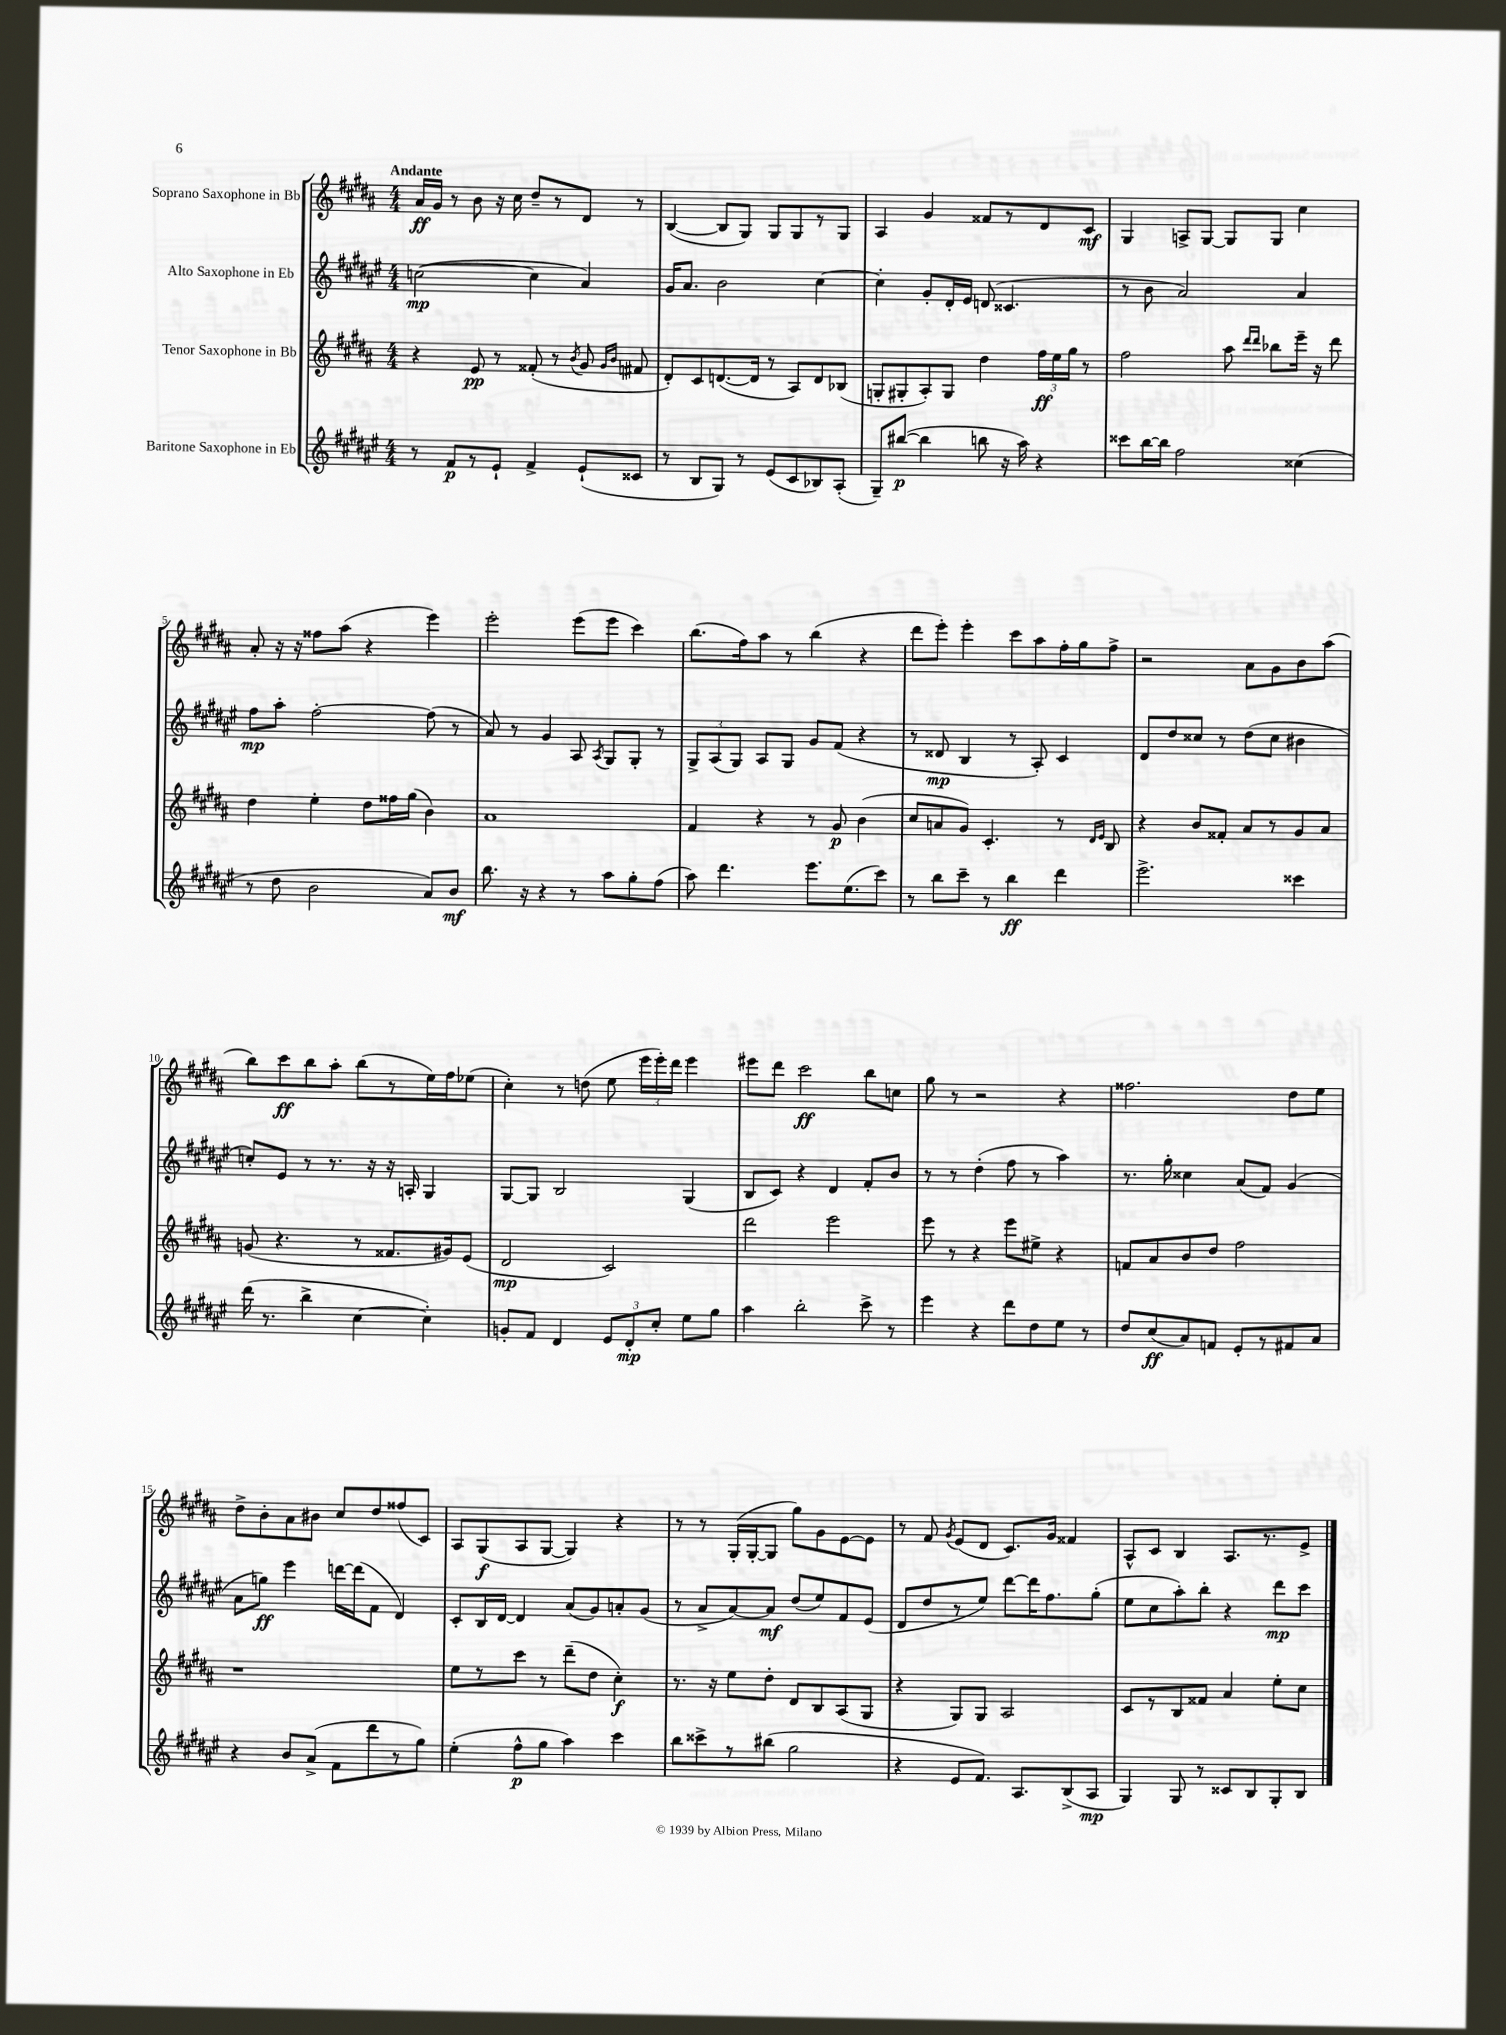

**kern	**dynam	**kern	**dynam	**kern	**dynam	**kern	**dynam
*part4	*part4	*part3	*part3	*part2	*part2	*part1	*part1
*staff4	*staff4	*staff3	*staff3	*staff2	*staff2	*staff1	*staff1
*I"Baritone Saxophone in Eb	*	*I"Tenor Saxophone in Bb	*	*I"Alto Saxophone in Eb	*	*I"Soprano Saxophone in Bb	*
*clefG2	*	*clefG2	*	*clefG2	*	*clefG2	*
*k[f#c#g#d#a#e#]	*	*k[f#c#g#d#a#]	*	*k[f#c#g#d#a#e#]	*	*k[f#c#g#d#a#]	*
*M4/4	*	*M4/4	*	*M4/4	*	*M4/4	*
=1	=1	=1	=1	=1	=1	=1	=1
!	!	!	!	!	!	!LO:TX:a:B:t=Andante	!
8r	.	4r	.	([2ccn\	mp	16a#/LL	ff
.	.	.	.	.	.	16g#/JJ	.
8f#/L	p	.	.	.	.	8r	.
8r	.	8e/	pp	.	.	8b\	.
8e#`/J	.	8r	.	.	.	16r	.
.	.	.	.	.	.	16cc#\	.
4f#^/	.	(8f##X'/	.	4cc\]	.	8dd#~/L	.
.	.	8r	.	.	.	8r	.
.	.	8qb/	.	.	.	.	.
(8e#`/L	.	8g#/	.	4a#/)	.	8d#/J	.
.	.	16qqg#/LL	.	.	.	.	.
.	.	16qqb/JJ	.	.	.	.	.
8c##X/J	.	8f#X/	.	.	.	8r	.
=2	=2	=2	=2	=2	=2	=2	=2
8r	.	8d#'/L)	.	16g#/KL	.	([4B/	.
.	.	.	.	8.a#/J	.	.	.
8B/L	.	8c#/	.	.	.	.	.
8G#/J)	.	([8.dn/	.	2b\	.	8B/L]	.
8r	.	.	.	.	.	8G#/J)	.
.	.	16d/Jk]	.	.	.	.	.
(8e#/L	.	8r	.	.	.	8G#/L	.
8c#/	.	8A#/L)	.	.	.	8G#/	.
8B-X/)	.	8d/	.	[4cc#\	.	8r	.
(8A#'/J	.	(8B-X/J	.	.	.	8G#/J	.
=3	=3	=3	=3	=3	=3	=3	=3
8G#~/L)	.	8Gn'/L	.	4cc#'\]	.	4A#/	.
([8bb#X/J	p	8G#X'/	.	.	.	.	.
4bb#\]	.	8A#'/)	.	8g#'/L	.	4g#/	.
.	.	8G#/J	.	16d#'/L	.	.	.
.	.	.	.	16e#/JJ	.	.	.
8bbn\	.	4dd#\	.	(8dn/	.	8f##X/L	.
16r	.	.	.	4.c##X/	.	8r	.
16aa#\)	.	.	.	.	.	.	.
4r	.	24ff#\LL	ff	.	.	8d#/	.
.	.	24ee\	.	.	.	.	.
.	.	24gg#\JJ	.	.	.	.	.
.	.	8r	.	.	.	8c#/J	mf
=4	=4	=4	=4	=4	=4	=4	=4
8ccc##X\L	.	2ff#\	.	8r	.	4G#/	.
[16bb\L	.	.	.	8b\	.	.	.
16bb\JJ]	.	.	.	.	.	.	.
2ff#\	.	.	.	2a#/)	.	8An^/L	.
.	.	.	.	.	.	[8G#/J	.
.	.	8aa#\	.	.	.	8G#/L]	.
.	.	16qqddd#/LL	.	.	.	.	.
.	.	16qqddd#/JJ	.	.	.	.	.
.	.	8bb-X\L	.	.	.	8G#/J	.
(4cc##X\	.	16eee~\Jk	.	4a#/	.	4cc#\	.
.	.	16r	.	.	.	.	.
.	.	8ddd#\	.	.	.	.	.
!!LO:LB:g=z
=5	=5	=5	=5	=5	=5	=5	=5
8r	.	4dd#\	.	8ff#\L	mp	8a#'/	.
8dd#\	.	.	.	8aa#'\J	.	16r	.
.	.	.	.	.	.	16r	.
2b\	.	4ee'\	.	[2ff#'\	.	8ff##X\L	.
.	.	.	.	.	.	(8aa#\J	.
.	.	8dd#\L	.	.	.	4r	.
.	.	16ff##X\L	.	.	.	.	.
.	.	(16gg#\JJ	.	.	.	.	.
8a#/L)	.	4b\)	.	(8ff#\]	.	4eee\)	.
8b/J	mf	.	.	8r	.	.	.
=6	=6	=6	=6	=6	=6	=6	=6
8.bb\	.	1a#	.	8a#/)	.	2eee'\	.
.	.	.	.	8r	.	.	.
16r	.	.	.	.	.	.	.
4r	.	.	.	4g#/	.	.	.
8r	.	.	.	8A#/	.	(8eee\L	.
.	.	.	.	8qA#/	.	.	.
8aa#\L	.	.	.	8G#/L	.	8eee\J	.
8gg#'\	.	.	.	8G#'/J	.	4ccc#\)	.
(8ff#\J	.	.	.	8r	.	.	.
=7	=7	=7	=7	=7	=7	=7	=7
8aa#\)	.	4f#/	.	12G#^/L	.	(8.bb\L	.
.	.	.	.	(12A#/	.	.	.
4.ddd#\	.	.	.	.	.	.	.
.	.	.	.	12G#/J)	.	.	.
.	.	.	.	.	.	16ff#\k)	.
.	.	4r	.	8A#/L	.	8aa#\J	.
.	.	.	.	8G#/J	.	8r	.
8.eee#\L	.	8r	.	8g#/L	.	(4bb\	.
.	.	8g#/	p	(8f#/J	.	.	.
(8.ee#\	.	.	.	.	.	.	.
.	.	(4b\	.	4r	.	4r	.
8ccc#\J)	.	.	.	.	.	.	.
=8	=8	=8	=8	=8	=8	=8	=8
8r	.	8cc#/L	.	8r	.	8ddd#\L	.
8bb\L	.	8an/	.	8d##X/	mp	8eee'\J)	.
8ccc#~\J	.	8g#/J)	.	4B/	.	4eee'\	.
8r	.	4.c#'/	.	.	.	.	.
4bb\	ff	.	.	8r	.	8ccc#\L	.
.	.	.	.	8A#'/)	.	8aa#\	.
4ddd#\	.	8r	.	4c#/	.	16ff#'\L	.
.	.	.	.	.	.	16gg#\J	.
.	.	16qqd#/LL	.	.	.	.	.
.	.	16qqe/JJ	.	.	.	.	.
.	.	8B/	.	.	.	8ff#^\J	.
=9	=9	=9	=9	=9	=9	=9	=9
2.eee#^\	.	4r	.	8d#/L	.	2r	.
.	.	.	.	8dd#/	.	.	.
.	.	8b/L	.	8cc##X/J	.	.	.
.	.	8f##X'/J	.	8r	.	.	.
.	.	8a#/L	.	(8dd#\L	.	8a#\L	.
.	.	8r	.	8cc##\J	.	8g#\	.
4ccc##X\	.	8g#/	.	4b#X\	.	8b\	.
.	.	8a#/J	.	.	.	(8aa#\J	.
!!LO:LB:g=z
=10	=10	=10	=10	=10	=10	=10	=10
(16ddd#\	.	(8gn/	.	8ccn'/L)	.	8bb\L)	.
8.r	.	.	.	.	.	.	.
.	.	4.r	.	8e#/J	.	8ccc#\	ff
4bb^\	.	.	.	8r	.	8bb\	.
.	.	.	.	8.r	.	8aa#'\J	.
[4cc#\	.	8r	.	.	.	(8bb\L	.
.	.	.	.	16r	.	.	.
.	.	8.f##X/L	.	16r	.	8r	.
.	.	.	.	16An'/	.	.	.
4cc#'\])	.	.	.	4G#/	.	16ee\L)	.
.	.	16g#X/k)	.	.	.	16ff#\J	.
.	.	(8e/J	.	.	.	(8ee-X\J	.
=11	=11	=11	=11	=11	=11	=11	=11
8gn'/L	.	2d#/	mp	[8G#/L	.	4cc#'\)	.
8f#/J	.	.	.	8G#/J]	.	.	.
4d#/	.	.	.	2B/	.	8r	.
.	.	.	.	.	.	(8ddn\	.
12e#/L	.	2c#/)	.	.	.	8ee\	.
12d#'/	mp	.	.	.	.	.	.
.	.	.	.	.	.	24eee\LL	.
12cc#'/J	.	.	.	.	.	24eee'\)	.
.	.	.	.	.	.	24ddd#\JJ	.
8ee#\L	.	.	.	(4G#/	.	4eee\	.
8gg#\J	.	.	.	.	.	.	.
=12	=12	=12	=12	=12	=12	=12	=12
4aa#\	.	2ddd#\	.	8B/L	.	8eee#X\L	.
.	.	.	.	8c#/J)	.	8ddd#\J	.
2bb'\	.	.	.	4r	.	2ccc#\	ff
.	.	2eee\	.	4d#/	.	.	.
8ccc#^\	.	.	.	8f#'/L	.	8bb\L	.
8r	.	.	.	8b/J	.	8ccn\J	.
=13	=13	=13	=13	=13	=13	=13	=13
4eee#\	.	8eee\	.	8r	.	8gg#\	.
.	.	8r	.	8r	.	8r	.
4r	.	4r	.	(4dd#'\	.	2r	.
8ddd#\L	.	8eee\L	.	8ff#\	.	.	.
8dd#\	.	8ee#X^\J	.	8r	.	.	.
8ee#\J	.	4r	.	4aa#\)	.	4r	.
8r	.	.	.	.	.	.	.
=14	=14	=14	=14	=14	=14	=14	=14
8dd#/L	.	8fn/L	.	8.r	.	2.ff##X\	.
(8cc#/	ff	8a#/	.	.	.	.	.
.	.	.	.	16gg#'\	.	.	.
8a#/)	.	8b/	.	4cc##X\	.	.	.
8fn/J	.	8dd#/J	.	.	.	.	.
8e#'/L	.	2ff#\	.	(8a#/L	.	.	.
8r	.	.	.	8f#/J)	.	.	.
8f#X/	.	.	.	(4g#/	.	8dd#\L	.
8a#/J	.	.	.	.	.	8ee\J	.
!!LO:LB:g=z
=15	=15	=15	=15	=15	=15	=15	=15
4r	.	1r	.	8a#\L	.	8dd#^\L	.
.	.	.	.	8ggn\J)	ff	8b'\	.
8b/L	.	.	.	4eee#\	.	8a#\	.
(8a#^/J	.	.	.	.	.	8b#X\J	.
8f#\L	.	.	.	[16dddn\LL	.	8cc#/L	.
.	.	.	.	(16ddd\J]	.	.	.
8ddd#\	.	.	.	8f#\J	.	8dd#/	.
8r	.	.	.	4d#/)	.	(8ff##X/	.
8gg#\J)	.	.	.	.	.	8c#/J)	.
=16	=16	=16	=16	=16	=16	=16	=16
(4ee#'\	.	8ee\L	.	8c#'/L	.	8A#/L	.
.	.	8r	.	16B/L	.	(8G#/	f
.	.	.	.	[16d#/JJ	.	.	.
8ff#^^\L	p	8ccc#\J	.	4d#/]	.	8A#/	.
8gg#\J	.	8r	.	.	.	[8G#/J	.
4aa#\)	.	(8ddd#~\L	.	(8a#/L	.	4G#/])	.
.	.	8dd#\J	.	8g#/)	.	.	.
4ccc#\	.	4cc#'\)	f	8an'/	.	4r	.
.	.	.	.	(8g#/J	.	.	.
=17	=17	=17	=17	=17	=17	=17	=17
8bb\L	.	8.r	.	8r	.	8r	.
8ccc##X^\	.	.	.	8a#^/L	.	8r	.
.	.	16r	.	.	.	.	.
8r	.	8ee\L	.	[8a#/)	.	(16G#'/LL	.
.	.	.	.	.	.	[16G#'/J	.
(8bb#X\J	.	8dd#'\J	.	8a#/J]	mf	8G#/J]	.
2gg#\	.	8d#/L	.	(8dd#/L	.	8gg#\L)	.
.	.	8B/	.	8ee#/)	.	8g#\	.
.	.	(8A#/	.	8f#/	.	[8e\	.
.	.	8G#/J	.	(8e#/J	.	8e\J]	.
=18	=18	=18	=18	=18	=18	=18	=18
4r	.	4r	.	8d#/L	.	8r	.
.	.	.	.	8dd#/	.	8f#/	.
.	.	.	.	.	.	8qg#/	.
8e#/L	.	8G#/L)	.	8r	.	(8e/L	.
8.f#/J)	.	8G#/J	.	8ee#/J)	.	8d#/J	.
.	.	2A#/	.	[8ddd#\L	.	8.c#/L)	.
8.A#/L	.	.	.	.	.	.	.
.	.	.	.	16ddd#\K]	.	.	.
.	.	.	.	8.ff#\	.	16g#/Jk	.
(8B^/	.	.	.	.	.	4f##X/	.
8A#/J	mp	.	.	(8gg#'\J	.	.	.
=19	=19	=19	=19	=19	=19	=19	=19
4G#/)	.	8c#/L	.	8ee#\L	.	8A#^^/L	.
.	.	8r	.	8cc#\	.	8c#/J	.
8G#/	.	8B/	.	8aa#'\)	.	4B/	.
8r	.	8f##X/J	.	8bb'\J	.	.	.
8c##X/L	.	4a#/	.	4r	.	8.A#/L	.
8B/	.	.	.	.	.	.	.
.	.	.	.	.	.	8.r	.
8G#'/	.	8ee'\L	.	8ddd#\L	mp	.	.
8B/J	.	8cc#\J	.	8ccc#\J	.	8e^/J	.
==	==	==	==	==	==	==	==
*-	*-	*-	*-	*-	*-	*-	*-
